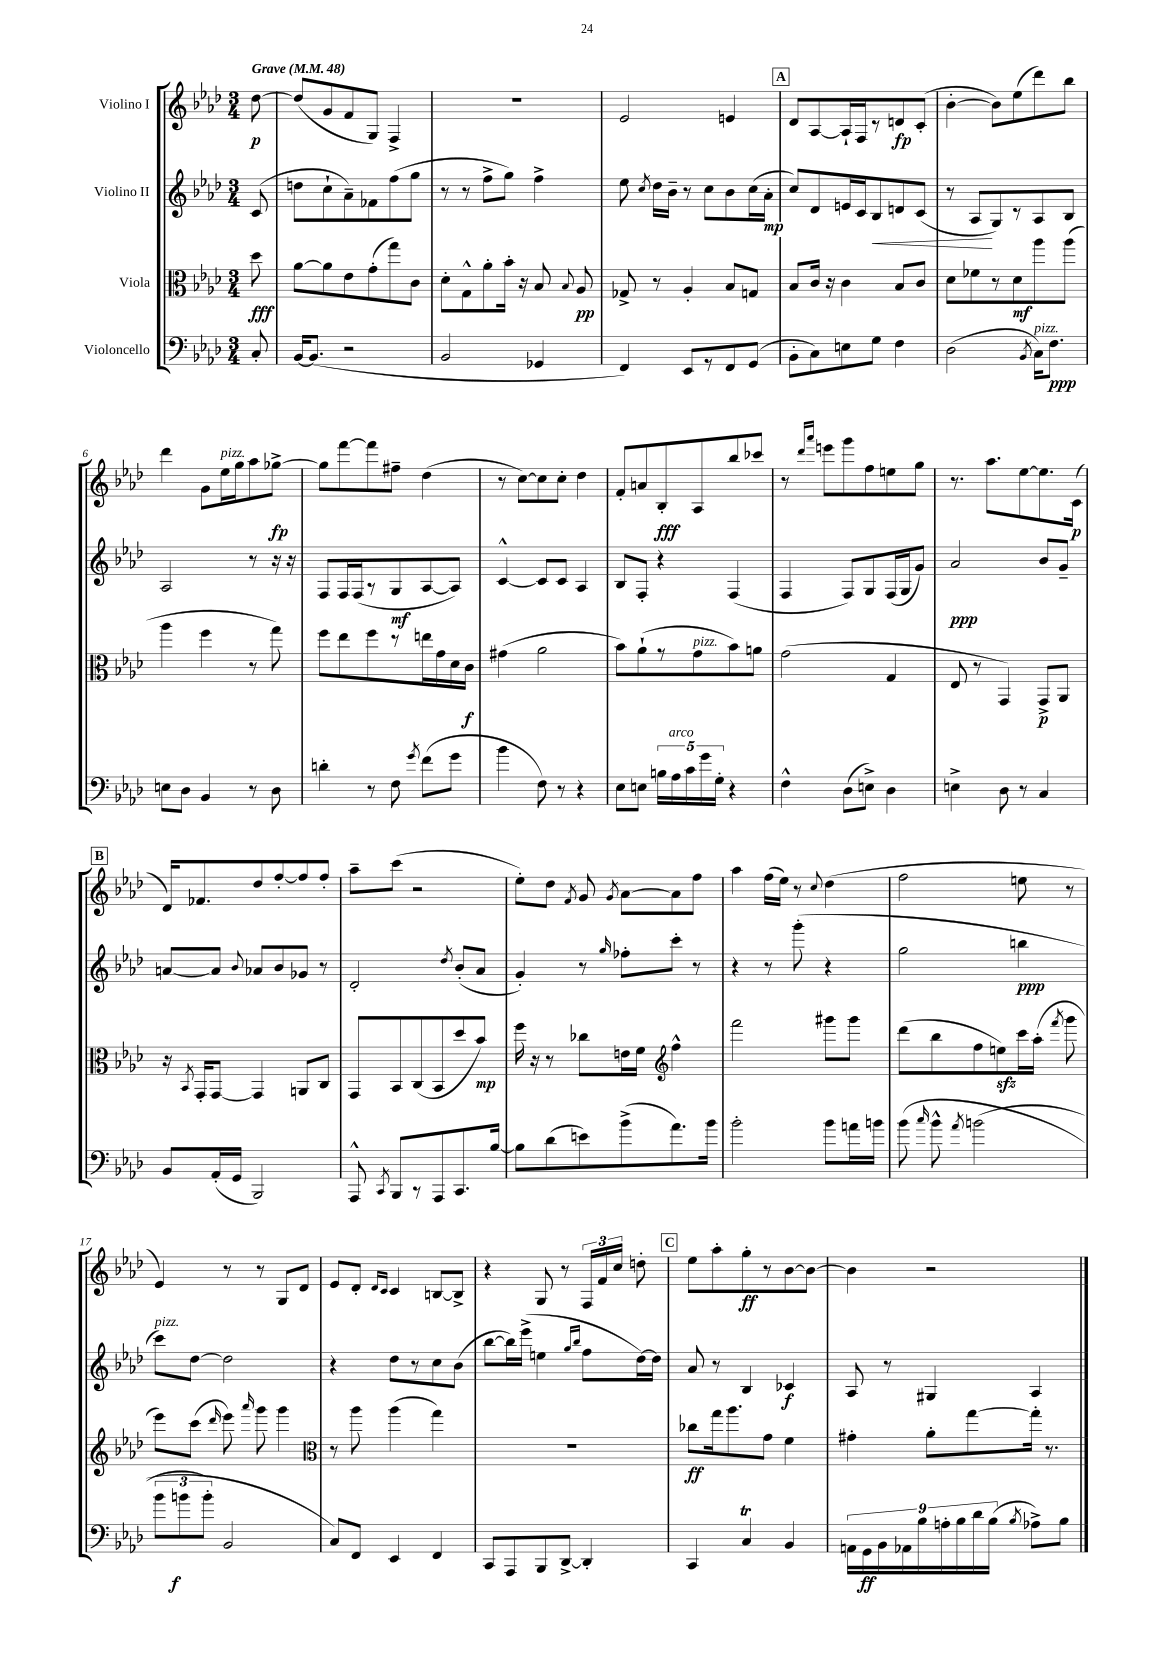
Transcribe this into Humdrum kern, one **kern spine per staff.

**kern	**kern	**kern	**kern
*staff4	*staff3	*staff2	*staff1
*clefF4	*clefC3	*clefG2	*clefG2
*k[b-e-a-d-]	*k[b-e-a-d-]	*k[b-e-a-d-]	*k[b-e-a-d-]
*M3/4	*M3/4	*M3/4	*M3/4
*MM48	*MM48	*MM48	*MM48
8C'	8dd-	(8c	[8dd-
=	=	=	=
[16BB-	[8a-	8dd	(8dd-]
(8.BB-]	.	.	.
.	8a-]	8cc`	8g
2r	8e-	8a-~)	8f
.	(8g'	8f-	8G)
.	8gg)	(8ff	4F^
.	8c	8gg	.
=	=	=	=
2BB-	8d-'	8r	2.r
.	8G^^	8r	.
.	8a-'	8ff^	.
.	16b-'	8gg)	.
.	16r	.	.
4GG-	8B-	4ff^	.
.	8qqB-	.	.
.	8A-	.	.
=	=	=	=
4FF)	8G-^	8ee-	2e-
.	.	8qcc	.
.	8r	16dd-	.
.	.	16b-~	.
8EE-	4A-'	8r	.
8r	.	8cc	.
8FF	8B-	8b-	4e
(8GG	8G	(16cc	.
.	.	16a-'	.
=	=	=	=
8BB-'	8B-	8cc)	8d-
8C)	16c	8d-	[8A-
.	16r	.	.
8E	4c	16e	16A-`]
.	.	16c	16F
8G	.	8B-	8r
4F	8B-	8d	8d
.	8c	(8c	(8c'
=	=	=	=
(2D-	8d-	8r	[4b-'
.	8f-	8A-	.
.	8r	8G)	8b-])
.	8d-	8r	(8ee-
8qBB-	.	.	.
16C)	8aa-	8A-	8ddd-)
8.F	.	.	.
.	(8aa-	8B-	8bb-
=	=	=	=
8E	4aa-	2A-	4ddd-
8D-	.	.	.
4BB-	4ff	.	8g
.	.	.	16ee-
.	.	.	16gg
8r	8r	8r	8aa-
8D-	8gg)	16r	[8gg-^
.	.	16r	.
=	=	=	=
4d'	8ff	8F	8gg-]
.	8ee-	16F	[8fff
.	.	(16F	.
8r	8ff	8r	8fff]
8F	8r	8G	8ff#~
8qg	.	.	.
(8f	16ee	[8A-	(4dd-
.	16g	.	.
8g	16d-	8A-])	.
.	16c	.	.
=	=	=	=
4b-	(4g#	[4c^^	8r
.	.	.	[8cc)
8F)	2a-	8c]	8cc]
8r	.	8c	8cc'
4r	.	4A-	4dd-
=	=	=	=
8E-	8b-)	8B-	8f'
8E	(8a-`	8F'	8a
20B	8r	4r	8B-'
20A-	.	.	.
20c	.	.	.
.	8g	.	8A-
20g	.	.	.
20G'	.	.	.
4r	8b-)	(4F	8bb-
.	8a	.	8ccc-
=	=	=	=
4F^^	(2g	4F	8r
.	.	.	16qqddd-
.	.	.	16qqaaa-
.	.	.	8eee
(8D-	.	8F)	8ggg
8E^)	.	8G	8ff
4D-	4G	(16F	8ee
.	.	16G	.
.	.	8g)	8gg
=	=	=	=
4E^	8E-	2a-	8.r
.	8r	.	.
.	.	.	8.aa-
8D-	4GG)	.	.
8r	.	.	[8ee-
4C	8GG^	8b-	8.ee-]
.	8AA-	8g~	.
.	.	.	(16c
=	=	=	=
8BB-	16r	[8a	16d-)
.	8qBB-	.	.
.	16GG'	.	8.f-
(16AA-'	[8GG	8a]	.
16GG	.	.	.
.	.	8qqb-	.
2BBB-)	4GG]	8a-	8dd-
.	.	8b-	[8ff'
.	8AA	8g-	8ff]
.	8C	8r	8ff'
=	=	=	=
8AAA-^^	8GG	2d-'	8aa-~
8qCC	.	.	.
8BBB-	8BB-	.	(8ccc
8r	(8C	.	2r
8AAA-	8BB-	.	.
.	.	8qdd-	.
8.CC	8dd-	(8b-'	.
.	8b-)	8a-	.
[16B-	.	.	.
=	=	=	=
8B-]	16ff	4g')	8ee-')
.	16r	.	.
(8d-	8r	.	8dd-
.	.	.	8qf
8e)	8cc-	8r	8g
.	.	16qqgg	8qg
(8b-^	16e	8ff-'	[8a-
.	16f	.	.
*	*clefG2	*	*
8.a-)	4ff^^	8ccc'	8a-]
.	.	8r	8ff
16b-	.	.	.
=	=	=	=
2b-'	2fff	4r	4aa-
.	.	8r	(16ff
.	.	.	16ee-)
.	.	(8ggg'	8r
.	.	.	8qqcc
8b-	8ggg#	4r	(4dd-
16a	8ggg#	.	.
16b	.	.	.
=	=	=	=
&(8b-	(8ddd-	2gg	2ff
16qqcc	.	.	.
8b-^^	8bb-	.	.
8qa-	.	.	.
(2b	8ff	.	.
.	8ee)	.	.
.	16ccc	4bb	8ee
.	(16aa-'	.	.
.	8qfff	.	.
.	8ggg	.	8r
=	=	=	=
12b-	8eee-)	8ccc)	4e-)
12b	.	.	.
.	(8ccc	[8dd-	.
12b')	.	.	.
.	16qqddd-	.	.
2BB-	8eee-)	2dd-]	8r
.	16qqaaa-	.	.
.	8ggg	.	8r
.	4ggg	.	8G
.	.	.	8d-
=	=	=	=
*	*clefC3	*	*
8C&)	8r	4r	8e-
8FF	8aa-	.	8d-'
.	.	.	16qqd-
.	.	.	16qqc
4EE-	(4aa-	8dd-	4c
.	.	8r	.
4FF	4gg)	8cc	[8B
.	.	(8b-	8B^]
=	=	=	=
8CC	2.r	[8bb-	4r
8AAA-	.	16bb-])	.
.	.	(16eee-^	.
8BBB-	.	4ee	8G
[8DD-^	.	.	8r
.	.	16qqgg	.
.	.	16qqbb-	.
4DD-']	.	8ff	24F
.	.	.	24f
.	.	.	24cc
.	.	[16dd-)	8dd'
.	.	16dd-]	.
=	=	=	=
4CC	8cc-	8a-	8ee-
.	16gg	8r	8aa-'
.	8.aa-	.	.
4C	.	4B-	8gg'
.	8g	.	8r
4BB-	4f	4c-	[8b-
.	.	.	8b-_
=	=	=	=
18AA	4g#'	8A-	4b-]
18GG	.	.	.
18BB-	.	.	.
.	.	8r	.
18AA-	.	.	.
18B-	.	.	.
.	8a-'	4G#	2r
18A'	.	.	.
18B-	.	.	.
.	[8gg	.	.
18d-	.	.	.
(18B-	.	.	.
8qB-	.	.	.
8A-^)	16gg']	4A-	.
.	8.r	.	.
8B-	.	.	.
==	==	==	==
*-	*-	*-	*-
